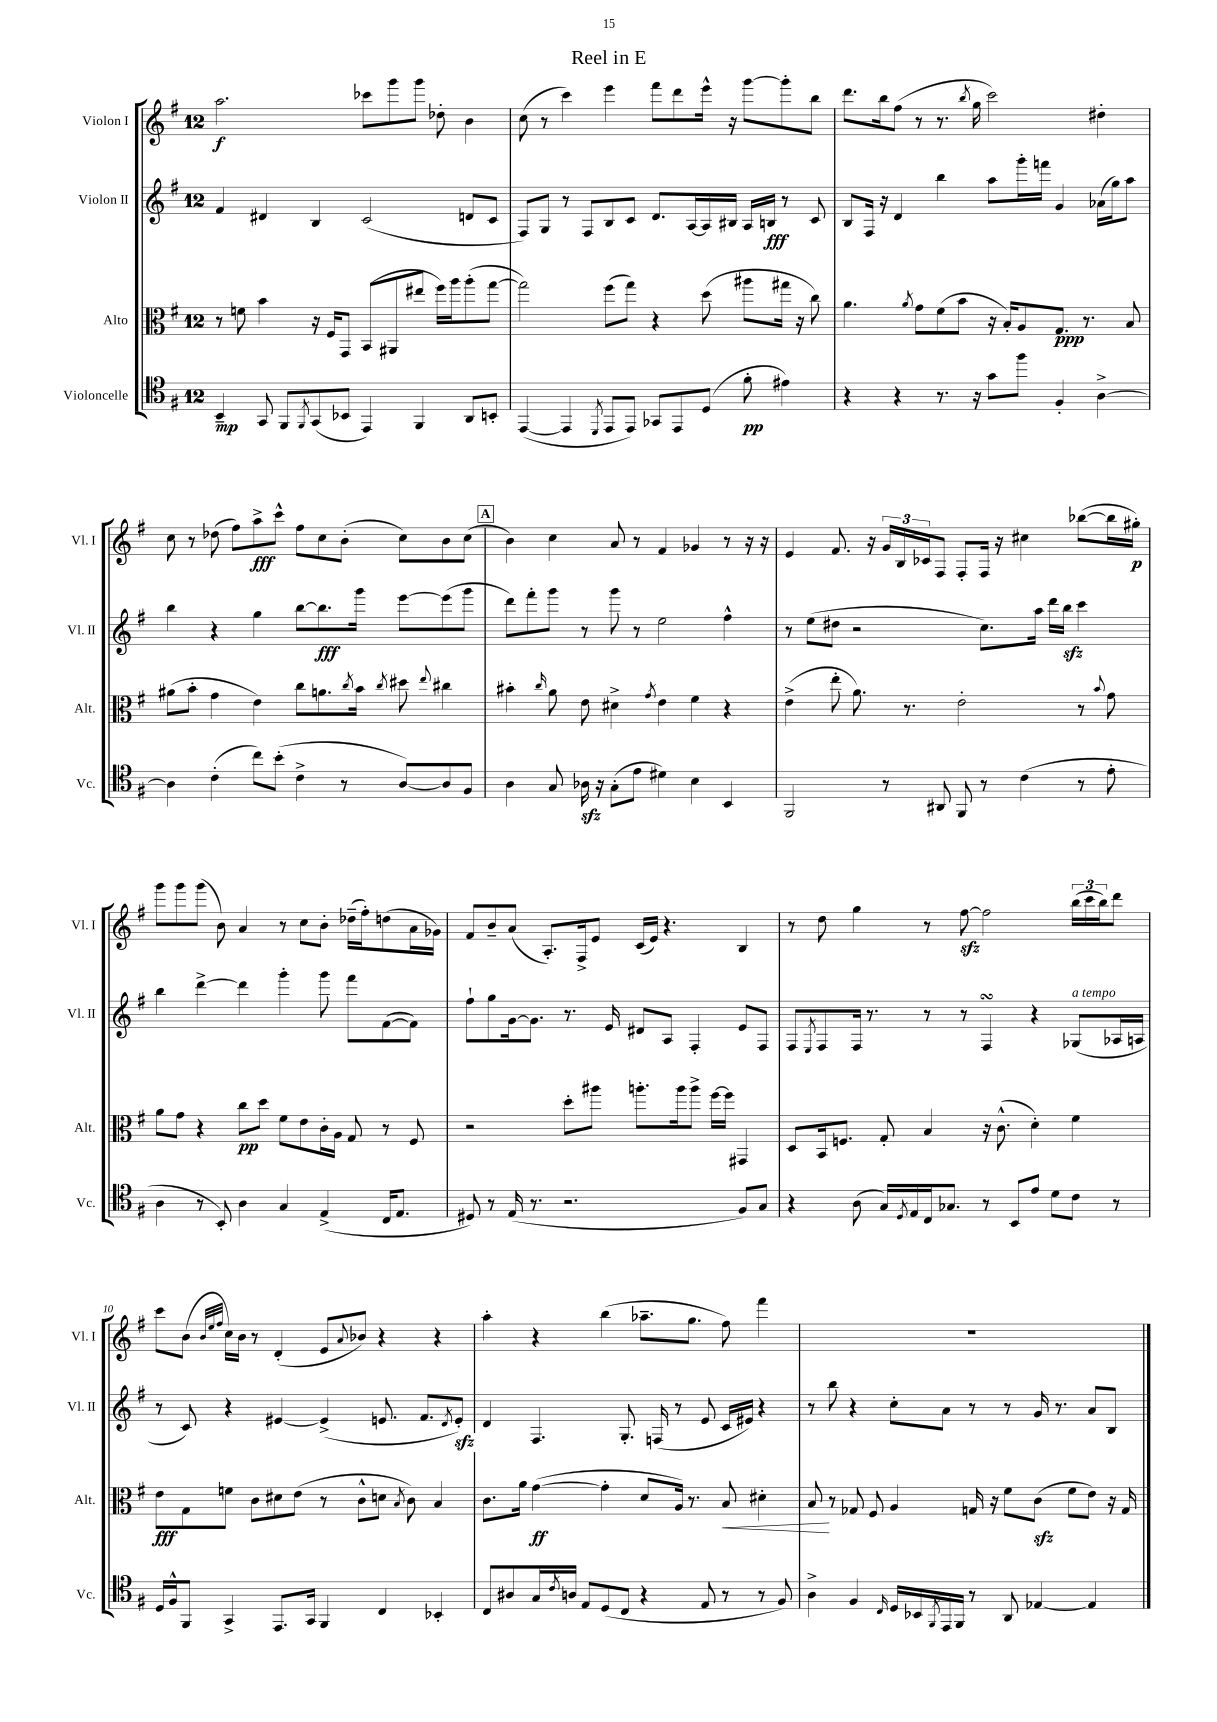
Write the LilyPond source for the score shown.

\header { title = "Reel in E" }
<<
\new StaffGroup <<
\new Staff = "s0" \with { instrumentName = "Violon I" shortInstrumentName = "Vl. I" } {
    \clef treble \key g \major \once \override Staff.TimeSignature.style = #'single-digit \time 12/8
    a''2.\f ces'''8 g'''8 g'''8 des''8-. b'4 |
    c''8( r8 c'''4) e'''4 fis'''8 d'''8 e'''16-^ r16 g'''8~ g'''8-. b''8 |
    d'''8. b''16 fis''8( r8 r8. \acciaccatura { b''8 } g''16 c'''2) dis''4-. |
    c''8 r8 des''8( fis''8) a''8->\fff c'''8-^ fis''8 c''8 b'8-.( c''8) b'8 c''8( |
    \mark \markup { \box "A" } b'4) c''4 a'8 r8 fis'4 ges'4 r8 r16 r16 |
    e'4 fis'8. r16 \tuplet 3/2 { g'16 b16 ces'16 } fis8 fis8-. fis16 r16 cis''4 bes''8~( bes''16 gis''16-.\p) |
    g'''8 g'''8 g'''8( b'8) a'4 r8 c''8 b'8-. des''16--( fis''16-.) d''8( a'16 ges'16) |
    fis'8 b'8-- a'8( a8.-.) fis16-> e'8 c'16( e'16) r4. b4 |
    r8 d''8 g''4 r8 fis''8~\sfz fis''2 \tuplet 3/2 { b''16( c'''16 b''16) } d'''8 |
    c'''8 b'8( \grace { b'32 e''32 fis''32 } c''16) b'16 r8 d'4-.( e'8 \appoggiatura { a'8 } bes'8) r4 r4 |
    a''4-. r4 b''4( aes''8.-- g''8. fis''8) fis'''4 |
    R1. \bar "|." |
}
\new Staff = "s1" \with { instrumentName = "Violon II" shortInstrumentName = "Vl. II" } {
    \clef treble \key g \major \once \override Staff.TimeSignature.style = #'single-digit \time 12/8
    fis'4 dis'4 b4 c'2( d'8 c'8 |
    fis8) g8 r8 fis8 b8 c'8 d'8. a16~ a16 bis16 a16 b16\fff r8 c'8 |
    b8 fis16 r16 d'4 b''4 a''8 g'''16-. f'''16 g'4 aes'16( g''16) a''8 |
    b''4 r4 g''4 b''8~ b''8.\fff g'''16 e'''8~ e'''8( g'''8 |
    \mark \markup { \box "A" } d'''8) fis'''8-. g'''8 r8 g'''8 r8 e''2 fis''4-^ |
    r8 e''8( dis''8 r2 c''8.) a''16 d'''16 b''16\sfz c'''4 |
    b''4 d'''4~-> d'''4 g'''4-. g'''8 fis'''8 fis'8~( fis'8) |
    fis''8-! g''8 g'16~ g'8. r8. e'16 dis'8 a8 fis4-. e'8 fis8 |
    fis8 \acciaccatura { e8 } fis8 fis16 r8. r8 r8 fis4\turn r4 ges8^\markup { \italic "a tempo" }( aes16 a16 |
    r8 c'8) r4 eis'4~ eis'4->( e'8. fis'8. \acciaccatura { d'8 } e'8-.\sfz) |
    d'4 fis4. g8.-. f16( r8 e'8 c'16 eis'16) r4 |
    r8 b''8 r4 c''8-. a'8 r8 r8 g'16 r8. a'8 b8 \bar "|." |
}
\new Staff = "s2" \with { instrumentName = "Alto" shortInstrumentName = "Alt." } {
    \clef alto \key g \major \once \override Staff.TimeSignature.style = #'single-digit \time 12/8
    r8 f'8 b'4 r16 fis16 g,8 b,8( ais,8 eis''8 fis''16) a''16 a''8-.( g''8~ |
    g''2) fis''8( g''8) r4 d''8( ais''8 gis''16 r16 c''8) |
    a'4. \acciaccatura { a'8 } g'8 fis'8( b'8 r16 b16-.) a8 g8.\ppp r8. b8 |
    ais'8( b'8-. g'4 e'4) c''8 a'8. \acciaccatura { c''8 } b'16 \acciaccatura { c''8 } dis''8 \appoggiatura { e''8 } cis''4 |
    \mark \markup { \box "A" } bis'4-. \grace { c''16 } a'8 e'8 dis'4-> \acciaccatura { g'8 } e'4 fis'4 r4 |
    e'4->( e''8-. a'8.) r8. e'2-. r8 \appoggiatura { b'8 } g'8 |
    a'8 g'8 r4 c''8\pp d''8 fis'8 e'8 c'16-. a16 g8 r8 fis8 |
    r2 d''8-. ais''8 a''8.-. a''16 a''8-> fis''16~ fis''16 gis,4 |
    d8 b,16 f8. g8-. b4 r16 c'8.-^( d'4-.) fis'4 |
    e'8\fff g8 f'8 c'8 dis'8 e'8( r8 c'8-^ d'8 \acciaccatura { b8 } c'8) b4 |
    c'8. a'16 g'4~\ff( g'4-. d'8 a16) r8. b8\< dis'4-. |
    b8\! r8 ges8 fis8 a4 g16 r16 fis'8 c'8\sfz( fis'8 e'8) r16 g16 \bar "|." |
}
\new Staff = "s3" \with { instrumentName = "Violoncelle" shortInstrumentName = "Vc." } {
    \clef tenor \key g \major \once \override Staff.TimeSignature.style = #'single-digit \time 12/8
    b,4--\mp g,8 fis,8 \acciaccatura { fis,8 } g,8( bes,8 e,4) fis,4 a,8 b,8-. |
    e,4~( e,4 \acciaccatura { d,8 } e,8 e,8) ges,8 e,8 d8( fis'8-.\pp eis'4) |
    r4 r4 r8. r16 g'8 fis''8 fis4-. a4~-> |
    a4 c'4-.( c''8) b'8-.( c'4-> r8 a8~) a8 fis8 |
    \mark \markup { \box "A" } a4 g8 aes16\sfz r16 g8-.( e'8 dis'4) b4 b,4 |
    fis,2 r8 ais,8 fis,8 r8 c'4( r8 e'8-. |
    a4 r8 b,8-.) a4 g4 e4->( c16 e8. |
    dis8) r8 e16( r8. r2. fis8) g8 |
    r4 a8( g16) \acciaccatura { d8 } e16 c16 ges8. r8 b,8 e'8 d'8 c'8 r8 |
    d16 fis16-^ fis,8 g,4-> e,8. g,16 fis,4 c4 bes,4-. |
    c8 ais8 g16 \acciaccatura { c'8 } a16 e8 d8( c8 r4 e8 r8 r8 fis8) |
    a4-> fis4 \grace { c16 } d16 bes,16 \acciaccatura { fis,8 } e,16 fis,16 r8 a,8 ees4~ ees4 \bar "|." |
}
>>
>>
\layout { \context { \Score \override BarNumber.break-visibility = ##(#f #t #t) barNumberVisibility = #(every-nth-bar-number-visible 5) } }
